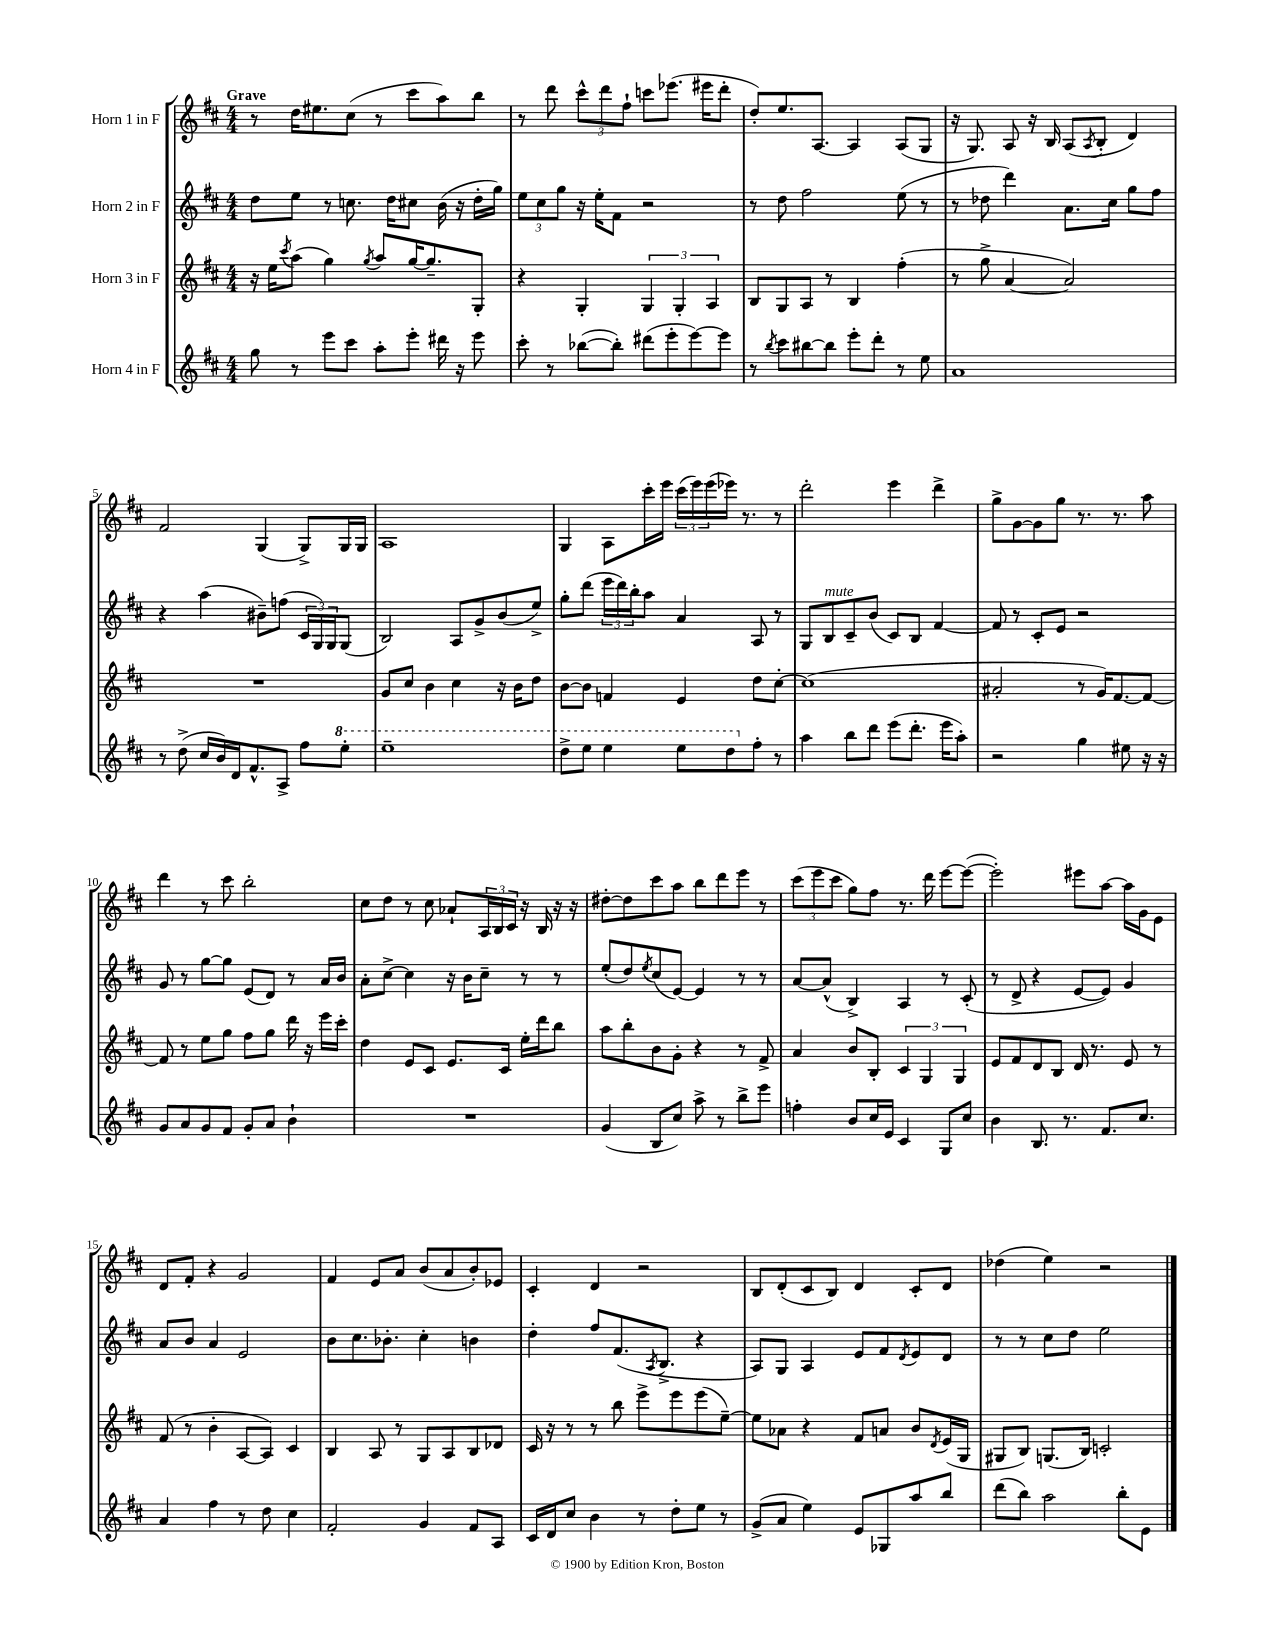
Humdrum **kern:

**kern	**kern	**kern	**kern
*part4	*part3	*part2	*part1
*staff4	*staff3	*staff2	*staff1
*I"Horn 4 in F	*I"Horn 3 in F	*I"Horn 2 in F	*I"Horn 1 in F
*clefG2	*clefG2	*clefG2	*clefG2
*k[f#c#]	*k[f#c#]	*k[f#c#]	*k[f#c#]
*M4/4	*M4/4	*M4/4	*M4/4
=1	=1	=1	=1
!	!	!	!LO:TX:a:B:t=Grave
8gg\	16r	8dd\L	8r
.	16ee\KL	.	.
.	8qccc#/	.	.
8r	(8aa\J	8ee\J	16dd\KL
.	.	.	8.ee#X\
8eee\L	4gg\)	8r	.
8ccc#\J	.	8.ccn\	(8cc#\J
.	8qgg/	.	.
8aa'\L	8aa/L	.	8r
.	.	16dd\KL	.
8eee'\J	[16gg/K	8cc#X\J	8ccc#\L
.	8.gg~/]	.	.
16ddd#X\	.	(16b\	8aa\)
16r	.	16r	.
8eee\	8G'/J	16dd'\LL	8bb\J
.	.	16gg\JJ)	.
=2	=2	=2	=2
8ccc#'\	4r	12ee\L	8r
.	.	12cc#\	.
8r	.	.	8ddd\
.	.	12gg\J	.
([8bb-X\L	4G'/	16r	12ccc#^^\L
.	.	16ee'\KL	.
.	.	.	12ddd\
8bb-'\J])	.	8f#\J	.
.	.	.	12ff#`\J
(8ddd#X\L	6G/	2r	8cccn\L
8eee'\	.	.	(8.eee-X\J
.	6G'/	.	.
[8eee\)	.	.	.
.	.	.	16eee#X\KL
.	6A/	.	.
8eee\J]	.	.	8ddd'\J
=3	=3	=3	=3
8r	8B/L	8r	8dd'/L)
8qbb/	.	.	.
8ccc#\L	8G/	8dd\	8.ee/
[8bb#X\	8A/J	2ff#\	.
.	.	.	[8.A/J
8bb#\J]	8r	.	.
8eee'\L	4B/	.	4A/]
8ddd'\J	.	.	.
8r	(4ff#'\	(8ee\	(8A/L
8ee\	.	8r	8G/J
=4	=4	=4	=4
1a	8r	8r	16r
.	.	.	8.G/)
.	8gg^\	8dd-X\	.
.	[4a/	4ddd\)	8A/
.	.	.	16r
.	.	.	16B/
.	2a/])	8.a\L	(8A/L
.	.	.	8qA/
.	.	.	8B'/J
.	.	16cc#\Jk	.
.	.	8gg\L	4d/)
.	.	8ff#\J	.
!!LO:LB:g=z
=5	=5	=5	=5
8r	1r	4r	2f#/
(8dd^\	.	.	.
16cc#/LL	.	(4aa\	.
16b/)	.	.	.
16d/J	.	.	.
8.f#^^/	.	.	.
.	.	8b#X~\L)	(4G/
8A^/J	.	(8ffn\J	.
8ff#\L	.	24c#/LL	8G^/L)
.	.	24G/)	.
.	.	24G/J	.
*8va	*	*	*
8eee'\J	.	(8G/J	16G/L
.	.	.	16G/JJ
=6	=6	=6	=6
1eee~	8g/L	2B/)	1A
.	8cc#/J	.	.
.	4b\	.	.
.	4cc#\	8A/L	.
.	.	8g^/	.
.	16r	(8b/	.
.	16b\KL	.	.
.	8dd\J	8ee^/J)	.
=7	=7	=7	=7
8ddd^\L	[8b\L	8gg'\L	4G/
8eee\J	8b\J]	(8ddd\J	.
4eee\	4fn/	24eee\LL	8A\L
.	.	24ddd\)	.
.	.	24bb'\J	.
.	.	8aa\J	16ccc#'\L
.	.	.	16eee\JJ
8eee\L	4e/	4a/	(24ccc#\LL
.	.	.	24eee\)
.	.	.	(24eee\
8ddd\	.	.	16eee-X\JJ)
.	.	.	8.r
*X8va	*	*	*
8ff#'\J	8dd\L	8A/	.
8r	[8cc#'\J	8r	8r
=8	=8	=8	=8
4aa\	(1cc#]	8G/L	2ddd'\
!	!	!LO:TX:a:i:t=mute	!
.	.	8B/	.
8bb\L	.	8c#~/	.
8ddd\J	.	(8b/J	.
(8eee\L	.	8c#/L)	4eee\
8.ddd'\J	.	8B/J	.
.	.	[4f#/	4ddd^\
16eee\KL	.	.	.
8aa'\J)	.	.	.
=9	=9	=9	=9
2r	2a#X'/	8f#/]	8gg^\L
.	.	8r	[8g\
.	.	8c#'/L	8g\]
.	.	8e/J	8gg\J
4gg\	8r	2r	8.r
.	16g/KL)	.	.
.	[8.f#/	.	8.r
8ee#X\	.	.	.
16r	8f#/J_	.	8aa\
16r	.	.	.
!!LO:LB:g=z
=10	=10	=10	=10
8g/L	8f#/]	8g/	4ddd\
8a/	8r	8r	.
8g/	8ee\L	[8gg\L	8r
8f#/J	8gg\J	8gg\J]	8ccc#\
8g'/L	8ff#\L	(8e/L	2bb'\
8a/J	8gg\J	8d/J)	.
4b`\	16ddd\	8r	.
.	16r	.	.
.	16eee\LL	16a/LL	.
.	16ccc#'\JJ	16b/JJ	.
=11	=11	=11	=11
1r	4dd\	8a'\L	8cc#\L
.	.	[8cc#^\J	8dd\J
.	8e/L	4cc#\]	8r
.	8c#/J	.	8cc#\
.	8.e/L	16r	8a-X`/L
.	.	16b\KL	.
.	.	8cc#~\J	24A/L
.	.	.	24B/
.	16c#/Jk	.	.
.	.	.	24c#/JJ
.	16ee'\LL	8r	16r
.	16ddd\J	.	16B/
.	8bb\J	8r	16r
.	.	.	16r
=12	=12	=12	=12
(4g/	8aa\L	(8ee'/L	[8dd#X'\L
.	8bb'\	8dd/)	8dd#\]
.	.	8qee/	.
8B/L	8b\	(8cc#/	8ccc#\
8cc#/J)	8g'\J	[8e/J)	8aa\J
8aa^\	4r	4e/]	8bb\L
8r	.	.	8ddd\
8bb^\L	8r	8r	8eee\J
8eee\J	8f#^/	8r	8r
=13	=13	=13	=13
4ffn'\	4a/	[8a/L	(12ccc#\L
.	.	.	12eee\
.	.	(8a^^/J]	.
.	.	.	12ccc#\J
8b/L	8b/L	4B^/)	8gg\L)
16cc#/L	8B'/J	.	8ff#\J
16e/JJ	.	.	.
4c#/	6c#/	4A/	8.r
.	6G/	.	.
.	.	.	16ddd\
8G/L	.	8r	[8eee\L
.	6G/	.	.
8cc#/J	.	(8c#'/	(8eee\J_
=14	=14	=14	=14
4b\	8e/L	8r	2eee'\])
.	8f#/	8d^/	.
8.B/	8d/	4r	.
.	8B/J	.	.
8.r	.	.	.
.	16d/	[8e/L	8eee#X\L
.	8.r	.	.
8.f#/L	.	8e/J])	[8aa\J
.	8e/	4g/	16aa\LL]
8.cc#/J	.	.	16g\J
.	8r	.	8e\J
!!LO:LB:g=z
=15	=15	=15	=15
4a/	(8f#/	8a/L	8d/L
.	8r	8b/J	8f#'/J
4ff#\	4b'\	4a/	4r
8r	[8A/L	2e/	2g/
8dd\	8A/J])	.	.
4cc#\	4c#/	.	.
=16	=16	=16	=16
2f#'/	4B/	8b\L	4f#/
.	.	8.cc#\	.
.	8A/	.	8e/L
.	.	8.b-X'\J	.
.	8r	.	8a/J
4g/	8G/L	4cc#'\	(8b/L
.	8A/	.	8a/
8f#/L	8B/	4bn\	8b'/)
8A/J	8d-X/J	.	8e-X/J
=17	=17	=17	=17
16c#/LL	16c#/	4dd'\	4c#'/
16d/J	16r	.	.
8cc#/J	8r	.	.
4b\	8r	8ff#/L	4d/
.	8bb\	(8.f#/	.
8r	8eee^\L	.	2r
.	.	8qA/	.
.	.	8.B^/J	.
8dd'\L	8eee\	.	.
8ee\J	(8eee\	4r	.
8r	[8ee~\J)	.	.
=18	=18	=18	=18
(8g^/L	8ee\L]	8A/L)	8B/L
8a/J	8a-X\J	8G/J	(8d'/
4ee\)	4r	4A/	8c#/
.	.	.	8B/J)
8e/L	8f#/L	8e/L	4d/
8G-X/	8an/J	8f#/	.
.	.	8qd/	.
8aa/	8b/L	8e/	8c#'/L
.	8qd/	.	.
8bb/J	(16e/L	8d/J	8d/J
.	16G/JJ	.	.
=19	=19	=19	=19
(8ddd\L	8G#X/L	8r	(4dd-X\
8bb\J)	8B/J)	8r	.
2aa\	(8.Gn/L	8cc#\L	4ee\)
.	.	8dd\J	.
.	16B/Jk)	.	.
.	2cn'/	2ee\	2r
8bb'\L	.	.	.
8e\J	.	.	.
==	==	==	==
*-	*-	*-	*-
